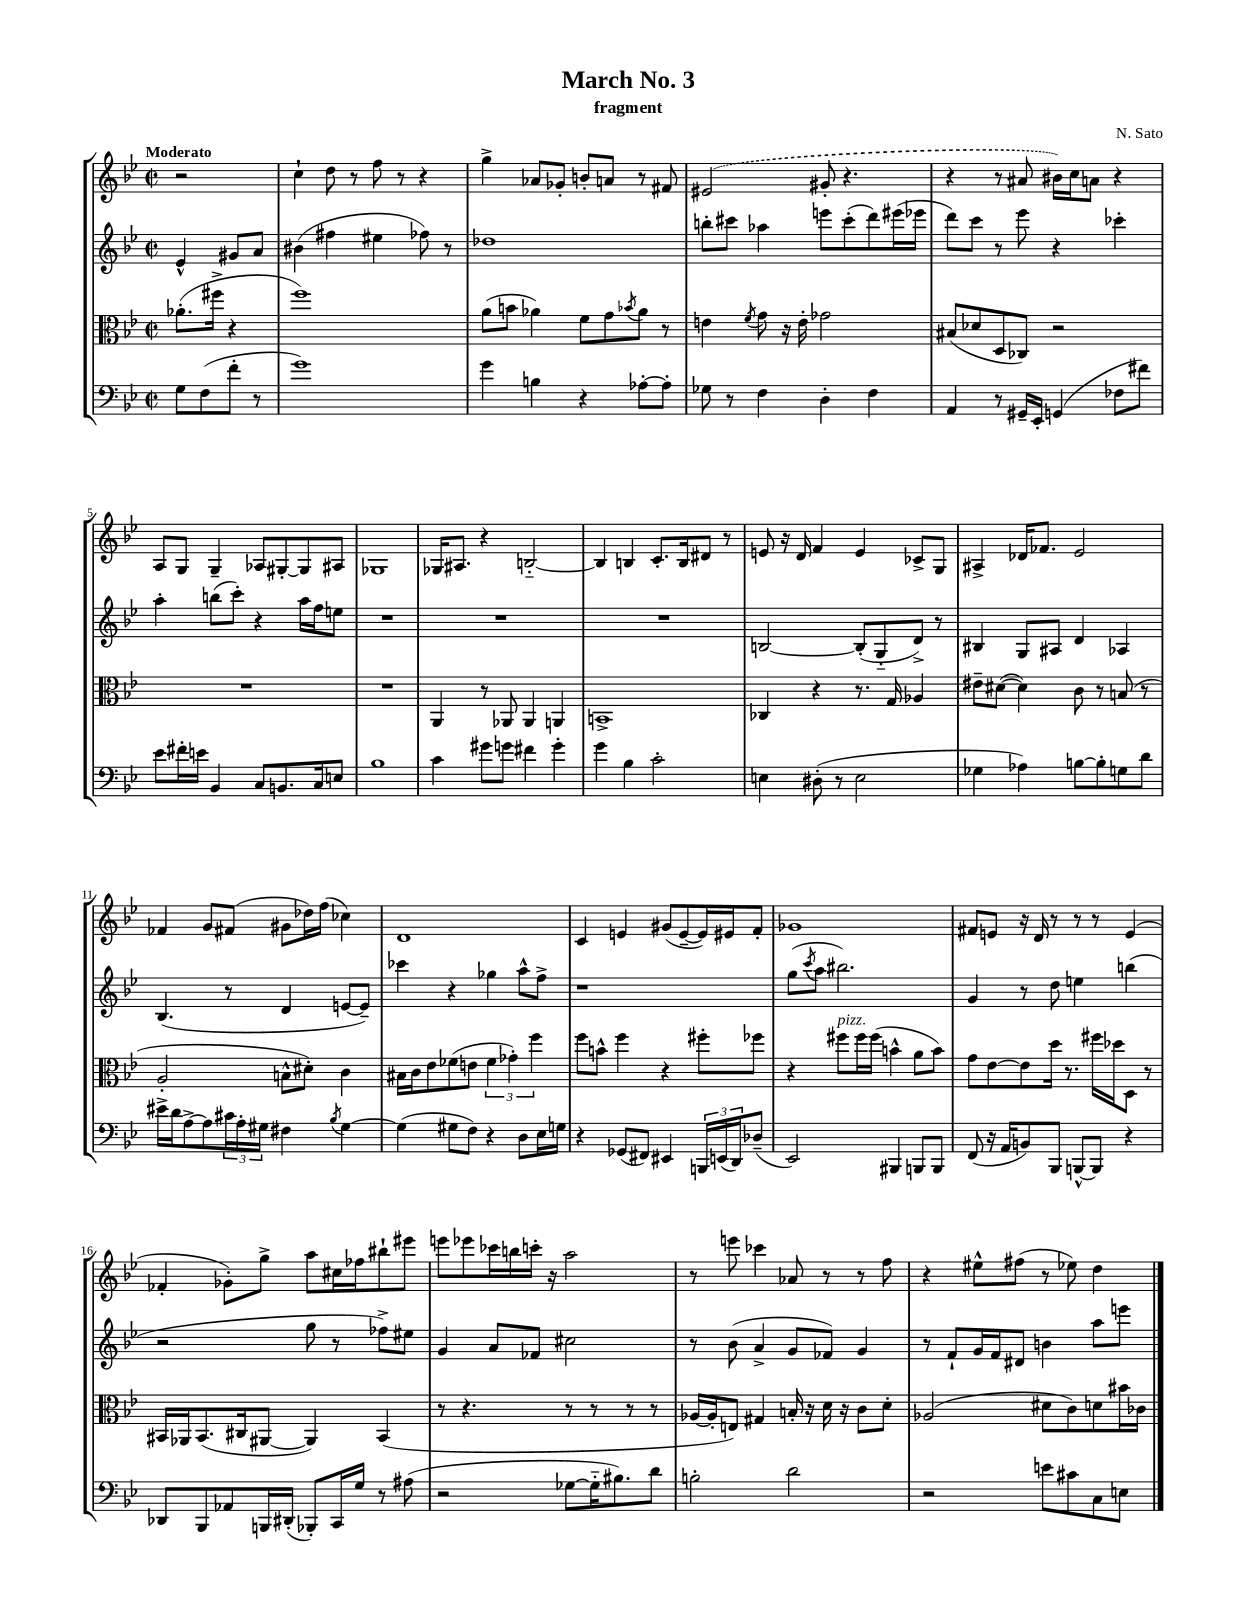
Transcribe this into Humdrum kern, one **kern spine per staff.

**kern	**kern	**kern	**kern
*staff4	*staff3	*staff2	*staff1
*clefF4	*clefC3	*clefG2	*clefG2
*k[b-e-]	*k[b-e-]	*k[b-e-]	*k[b-e-]
*M2/2	*M2/2	*M2/2	*M2/2
*met(c|)	*met(c|)	*met(c|)	*met(c|)
8G\L	(8.a-'\L	4e-^^/	2r
(8F\	.	.	.
.	16ff#^\Jk	.	.
8f'\J	4r	8g#/L	.
8r	.	8a/J	.
=	=	=	=
1g)	1ff)	(4b#\	4cc`\
.	.	4ff#\	8dd\
.	.	.	8r
.	.	4ee#\	8ff\
.	.	.	8r
.	.	8ff-\)	4r
.	.	8r	.
=	=	=	=
4g\	(8a\L	1dd-	4gg^\
.	8b\J	.	.
4B\	4a-\)	.	8a-/L
.	.	.	8g-'/J
4r	8f\L	.	8b'/L
.	8g\	.	8a/J
.	8qb-/	.	.
[8A-'\L	8a-\J	.	8r
8A-'\]J	8r	.	8f#/
=	=	=	=
8G-\	4e\	8bb'\L	(2e#/
8r	.	8ccc#\J	.
.	8qf/	.	.
4F\	8g\	4aa-\	.
.	16r	.	.
.	16e'\	.	.
4D'\	2g-\	8eee\L	8g#'/
.	.	(8ccc#'\	4.r
4F\	.	8ddd\)	.
.	.	(16eee#\L	.
.	.	16eee-\JJ	.
=	=	=	=
4AA/	(8B#/L	8ddd\L)	4r
.	8d-/	8ccc\J	.
8r	8D/	8r	8r
16GG#~/LL	8C-/J)	8eee-\	8a#/
16EE-'/JJ	.	.	.
(4GG/	2r	4r	16b#\LL)
.	.	.	16cc\J
.	.	.	8a\J
8F-\L	.	4ccc-'\	4r
8f#\J)	.	.	.
=	=	=	=
8e-\L	1r	4aa'\	8A/L
16f#'\L	.	.	8G/J
16e\JJ	.	.	.
4BB-/	.	(8bb\L	4G~/
.	.	8ccc'\J)	.
8C/L	.	4r	8A-/L
8.BB/	.	.	[8G#'/
.	.	16aa\LL	8G#/]
16C/k	.	16ff\J	.
8E/J	.	8ee\J	8A#/J
=	=	=	=
1B-	1r	1r	1G-
=	=	=	=
4c\	4AA/	1r	16G-/LK
.	.	.	8.A#/J
8g#\L	8r	.	4r
8g\J	8AA-/	.	.
4f#\	4AA-/	.	[2B'~/
4g'\	4AA/	.	.
=	=	=	=
4g\	1BB^	1r	4B/]
4B-\	.	.	4B/
2c'\	.	.	8.c'/L
.	.	.	16B/k
.	.	.	8d#/J
.	.	.	8r
=	=	=	=
4E\	4C-/	[2B/	8e/
.	.	.	16r
.	.	.	16d/
(8D#'\	4r	.	4f/
8r	.	.	.
2E\	8.r	(8B'/]L	4e/
.	.	8G'~/	.
.	16G/	.	.
.	4A-/	8d^/J)	8c-^/L
.	.	8r	8G/J
=	=	=	=
4G-\	8e#~\L	4B#/	4A#^/
.	([8d#\J	.	.
4A-\)	4d#\])	8G/L	16d-/LK
.	.	.	8.f-/J
.	.	8A#/J	.
[8B\L	8c\	4d/	2e-/
8B'\]	8r	.	.
8G\	(8B/	4A-/	.
8d\J	8r	.	.
=	=	=	=
16e#^\LL	2A'/	(4.B-/	4f-/
16d\J	.	.	.
[8A^\	.	.	.
8A\]	.	.	8g/L
24c#\L	.	8r	(8f#/J
24A'\	.	.	.
24G#\JJ	.	.	.
4F#\	8B^^\L	4d/	8g#\L
.	8d#'\J)	.	16dd-\L)
.	.	.	(16ff\JJ
8qB-/	.	.	.
[4G#\	4c\	[8e/L	4cc-\)
.	.	8e~/]J)	.
=	=	=	=
(4G#\]	16B#\LL	4ccc-\	1d
.	16c\J	.	.
.	8e-\	.	.
8G#\L	(8f-\	4r	.
8F\J)	8e\J	.	.
4r	6f-\	4gg-\	.
.	6g-'\)	.	.
8D\L	.	8aa^^\L	.
.	6ff\	.	.
16E-\L	.	8ff^\J	.
16G\JJ	.	.	.
=	=	=	=
4r	8ff\L	1r	4c/
.	8b^^\J	.	.
(8GG-/L	4ff\	.	4e/
8FF#/J)	.	.	.
4EE#/	4r	.	(8g#/L
.	.	.	[8e~/
24BBB/LL	8ff#'\L	.	16e/]L)
(24EE/	.	.	.
.	.	.	16e#/J
24DD/J)	.	.	.
(8D-~/J	8ff-\J	.	8f'/J
=	=	=	=
2EE-/)	4r	(8gg\L	1g-
.	.	8qccc/	.
.	.	8aa\J	.
.	8ff#\L	2.bb#\)	.
.	16ff#\L	.	.
.	(16ff#\JJ	.	.
4BBB#/	4b^^\	.	.
8BBB/L	8a\L	.	.
8BBB/J	8b\J)	.	.
=	=	=	=
(8FF/	8g\L	4g/	8f#/L
16r	[8e-\	.	8e/J
16AA/LK	.	.	.
8BB/)	8e-\]	8r	16r
.	.	.	16d/
8BBB-/J	16dd\Jk	8dd\	8r
.	8.r	.	.
[8BBB^^/L	.	4ee\	8r
8BBB/]J	16ff#\LL	.	8r
.	16dd-\J	.	.
4r	8D\J	(4bb\	(4e/
.	8r	.	.
=	=	=	=
8DD-/L	16BB#/LL	2r	4f-'/
.	16AA-/J	.	.
8BBB-/	(8.BB#/	.	.
8AA-/	.	.	8g-'\L)
.	16C#/k	.	.
16BBB/L	[8AA#/J	.	8gg^\J
(16DD#'/JJ	.	.	.
8BBB-'/L)	4AA#/])	8gg\	8aa\L
16CC/L	.	8r	16cc#\L
16G/JJ	.	.	16ff-\J
8r	(4BB#/	8ff-^\L)	8bb#`\
(8A#\	.	8ee#\J	8eee#\J
=	=	=	=
2r	8r	4g/	8eee\L
.	4.r	.	8eee-\
.	.	8a/L	16ccc-\L
.	.	.	16bb\
.	.	8f-/J	16ccc'\JJ
.	.	.	16r
[8G-\L	8r	2cc#\	2aa\
16G-'~\]K	8r	.	.
8.B#\)	.	.	.
.	8r	.	.
8d\J	8r	.	.
=	=	=	=
2B'\	[16A-/LL	8r	8r
.	16A-'/]J	.	.
.	8E/J)	(8b-\	8eee\
.	4G#/	4a^/	4ccc-\
2d\	16B'/	8g/L	8a-/
.	16r	.	.
.	16d\	8f-/J)	8r
.	16r	.	.
.	8c\L	4g/	8r
.	8d'\J	.	8ff\
=	=	=	=
2r	(2A-/	8r	4r
.	.	8f`/L	.
.	.	16g/L	8ee#^^\L
.	.	16f/J	.
.	.	8d#/J	(8ff#\J
8e\L	8d#\L	4b\	8r
8c#\	8c\)	.	8ee-\)
8C\	8d\	8aa\L	4dd\
8E\J	16b#\L	8eee\J	.
.	16c-\JJ	.	.
==	==	==	==
*-	*-	*-	*-
